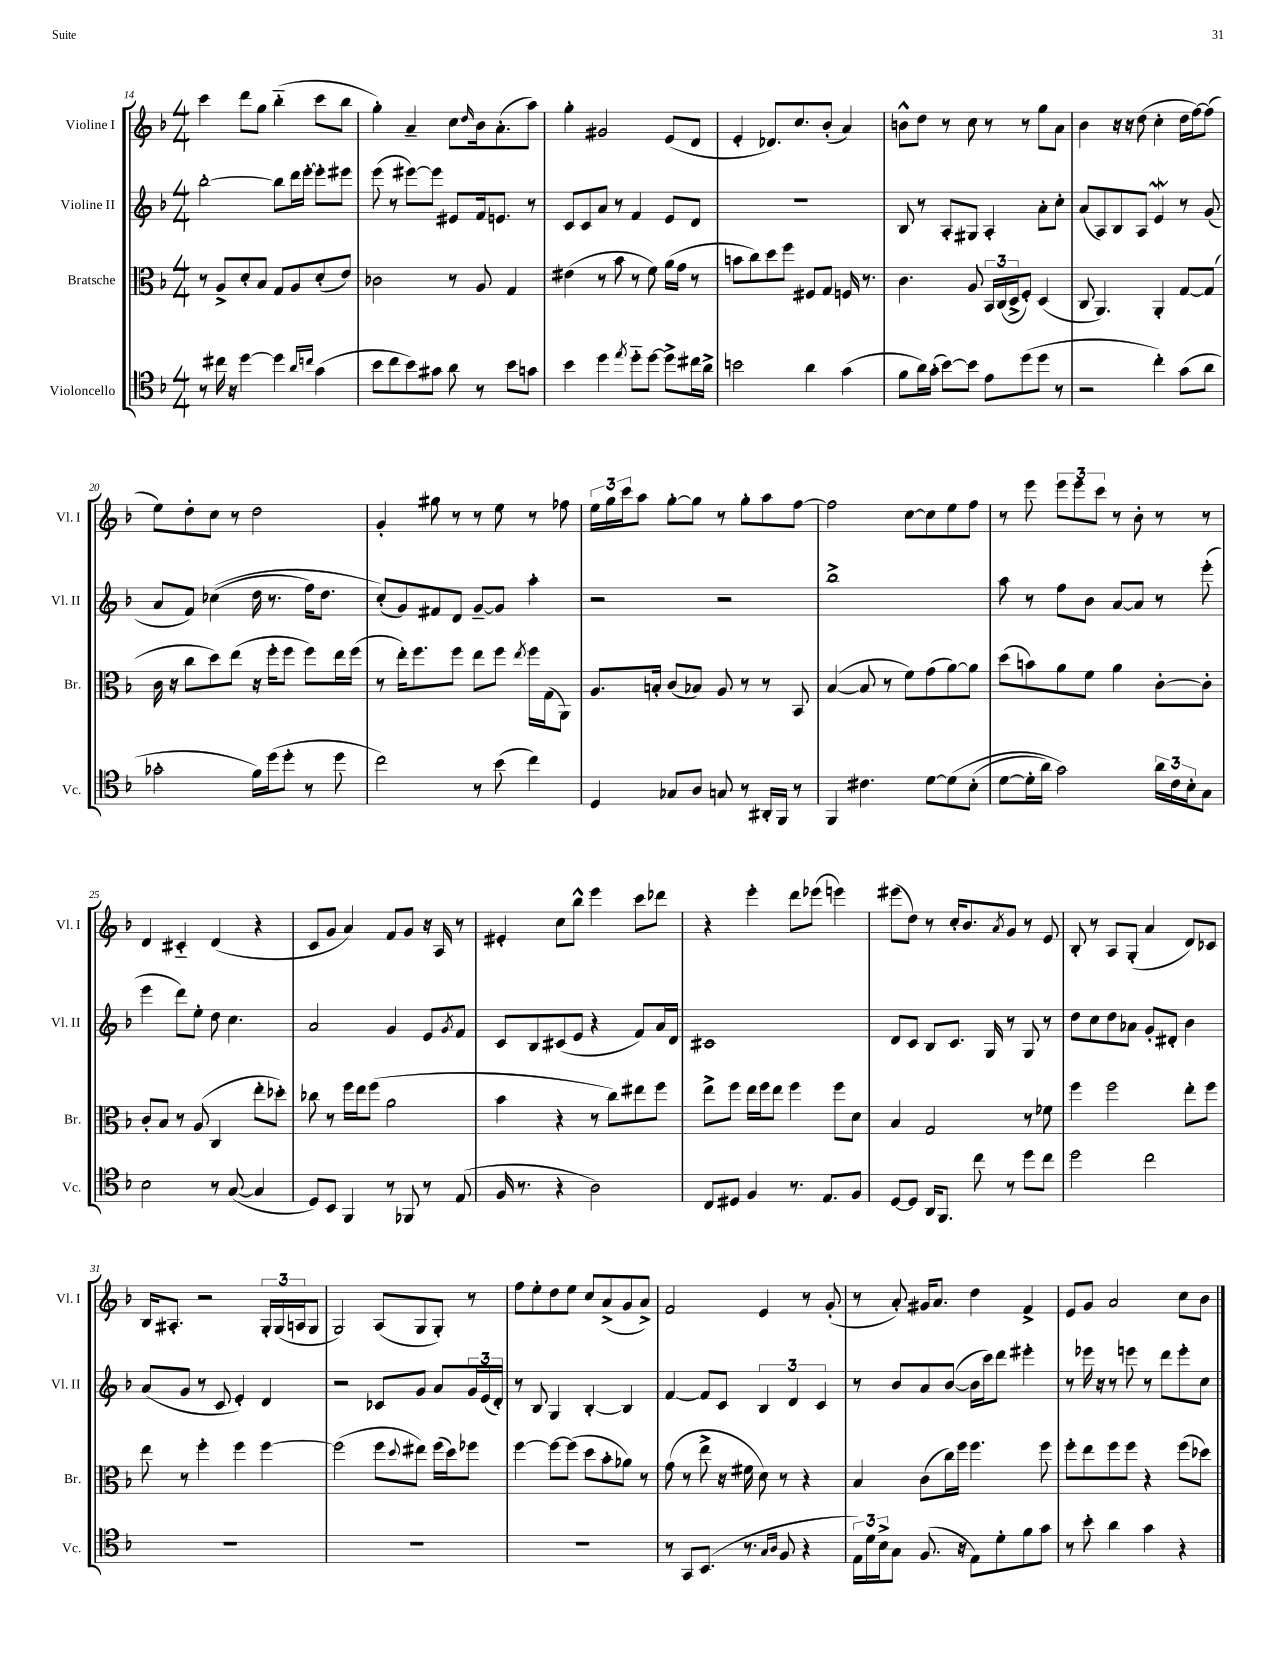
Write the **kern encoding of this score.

**kern	**kern	**kern	**kern
*part4	*part3	*part2	*part1
*staff4	*staff3	*staff2	*staff1
*I"Violoncello	*I"Bratsche	*I"Violine II	*I"Violine I
*I'Vc.	*I'Br.	*I'Vl. II	*I'Vl. I
*clefC4	*clefC3	*clefG2	*clefG2
*k[b-]	*k[b-]	*k[b-]	*k[b-]
*M4/4	*M4/4	*M4/4	*M4/4
=14	=14	=14	=14
8r	8r	[2bb-'\	4ccc\
16cc#X\	8A^/L	.	.
16r	.	.	.
[4dd\	8d'/	.	8ddd\L
.	8B-/J	.	8gg\J
4dd\]	8G/L	8bb-\L]	(4bb-\
.	8A/	16ddd\L	.
.	.	[16eee'\JJ	.
16qqa/LL	.	.	.
16qqccn/JJ	.	.	.
(4g\	(8d'/	8eee'\L]	8ccc\L
.	8e/J)	8eee#X\J	8bb-\J
=15	=15	=15	=15
8b-\L	2c-X\	(8eee\	4gg'\)
8cc\	.	8r	.
8b-\)	.	[8eee#X\L)	4a~/
8g#X\J	.	8eee#\J]	.
8a\	8r	8e#X/L	8cc\L
.	.	.	16qqdd/
8r	8A/	16f/k	16b-\k
.	.	8.en/J	(8.a'\
8b-\L	4G/	.	.
8gn\J	.	8r	8aa\J)
=16	=16	=16	=16
4b-\	(4e#X\	8c/L	4gg'\
.	.	8c/	.
4dd\	8r	8a/J	2g#X/
.	8b-\	8r	.
8qee/	.	.	.
8dd\L	8r	4f/	.
[8dd\J	8f\)	.	.
8dd^\L]	(16a\LL	8e/L	(8e/L
.	16g\JJ	.	.
16cc#X\L	8r	8d/J	8d/J
16a^\JJ	.	.	.
=17	=17	=17	=17
2bn\	8bn\L	1r	4e'/
.	8cc\)	.	.
.	8dd\	.	8.d-X/L)
.	8ff\J	.	.
.	.	.	8.cc/
4a\	8F#X/L	.	.
.	8G/J	.	(8b-'/J
(4g\	16Fn/	.	4a/)
.	8.r	.	.
=18	=18	=18	=18
8f\L	4.c\	8B-/	8bn^^\L
16a\L)	.	8r	8dd\J
(16g'\JJ	.	.	.
[8b-\L)	.	8A'/L	8r
8b-\J]	8A/	8G#X/J	8cc\
8e\L	24BB-/LL	4A'/	8r
.	(24C/	.	.
.	24D^/J	.	.
(8dd\	8F'/J)	.	8r
8dd\J	(4D/	8a'\L	8gg\L
8r	.	8cc'\J	8a\J
=19	=19	=19	=19
2r	8C/	(8a/L	4b-\
.	4.AA/)	8A/)	.
.	.	8B-/	16r
.	.	.	16r
.	.	8A/J	(8dd\
4cc'\)	4AA'/	4eW/	4cc'\
(8g\L	[8G/L	8r	16dd\LL
.	.	.	[16ff\J)
8a\J	(8G/J]	(8g/	(8ff\J]
!!LO:LB:g=z
=20	=20	=20	=20
2g-X'\	16c\	8a/L	8ee\L)
.	16r	.	.
.	8cc\L	8f/J)	8dd'\
.	8dd\)	((4cc-X\	8cc\J
.	(8ee\J	.	8r
16f\LL)	16r	16dd\	2dd\
(16dd\J	16ff'\KL	8.r	.
8dd'\J	8ff\J	.	.
8r	8ff\L)	16ff\KL)	.
.	.	8.dd\J	.
8dd\	16ee\L	.	.
.	(16ff\JJ	.	.
=21	=21	=21	=21
2cc\)	8r	(8cc'/L)	4g'/
.	16ee'\KL)	8g/)	.
.	8.ff\	.	.
.	.	8f#X/	8gg#X\
.	8ff\J	8d/J	8r
8r	8ee\L	[8g~/L	8r
(8b-\	8ff\J	8g/J]	8ee\
.	8qee/	.	.
4cc\)	16ff\LL	4aa'\	8r
.	(16G\J	.	.
.	8AA\J)	.	8ff-X\
=22	=22	=22	=22
4D/	8.A/L	2r	24ee\LL
.	.	.	24gg\
.	.	.	24ccc\J
.	.	.	8aa\J
.	16Bn'/Jk	.	.
8G-X/L	(8c/L	.	[8gg'\L
8A/J	8B-X/J)	.	8gg\J]
8Gn/	8A/	2r	8r
8r	8r	.	8gg'\L
16AA#X'/LL	8r	.	8aa\
16FF/JJ	.	.	.
8r	8BB-/	.	[8ff\J
=23	=23	=23	=23
4FF/	([4B-/	1bb-^	2ff\]
4.c#X\	8B-/]	.	.
.	8r	.	.
.	8f\L)	.	[8cc\L
[8d\L	(8g\	.	8cc\]
(8d\]	[8a\)	.	8ee\
(8B-'\J	8a\J]	.	8ff\J
=24	=24	=24	=24
[8d\L	(8dd\L	8aa\	8r
16d'\L]	8bn\)	8r	8eee\
16a\JJ)	.	.	.
2g\)	8a\	8ff\L	12eee\L
.	.	.	12eee\
.	8f\J	8b-\J	.
.	.	.	12ccc\J
.	4a\	[8a/L	8r
.	.	8a/J]	8b-'\
24a\LL	[8c'\L	8r	8r
24c\	.	.	.
24B-'\J	.	.	.
8G\J	8c'\J]	(8eee'\	8r
!!LO:LB:g=z
=25	=25	=25	=25
2B-\	8c'/L	4eee\	4d/
.	8B-/J	.	.
.	8r	8ddd\L)	4c#X/
.	(8A/	8ee'\J	.
8r	4C/	8dd\	(4d/
([8G/	.	4.cc\	.
4G/]	8ee'\L	.	4r
.	8dd-X'\J)	.	.
=26	=26	=26	=26
8D/L)	8cc-X\	2a/	8c/L
8BB-/J	8r	.	8g/J
4FF/	16ff\LL	.	4a/)
.	16ee\J	.	.
.	(8ff\J	.	.
8r	2a\	4g/	8f/L
8FF-X/	.	.	8g/J
8r	.	8e/L	16r
.	.	.	16A/
.	.	8qg/	.
(8E/	.	8f/J	8r
=27	=27	=27	=27
16F/	4b-\	8c/L	4e#X'/
8.r	.	.	.
.	.	8B-/	.
4r	4r	(8c#X/	8cc\L
.	.	8e/J	8bb-^^\J
2A\)	8r	4r	4eee\
.	8cc\L)	.	.
.	8ee#X\	8f/L)	8ccc\L
.	8ff\J	16a/L	8ddd-X\J
.	.	16d/JJ	.
=28	=28	=28	=28
8C/L	8ee^\L	1c#X	4r
8D#X/J	8ff\J	.	.
4F/	16ee\LL	.	4eee'\
.	16ff\J	.	.
.	8ee\J	.	.
8.r	4ff\	.	8ddd\L
.	.	.	(8eee-X\J
8.E/L	.	.	.
.	8ff\L	.	4eeen\)
8F/J	8d\J	.	.
=29	=29	=29	=29
[8D/L	4B-/	8d/L	(8eee#X\L
8D/J]	.	8c/J	8dd\J)
16AA/KL	2G/	8B-/L	8r
8.FF/J	.	.	.
.	.	8.c/J	16cc'/KL
.	.	.	8.b-/
8cc\	.	.	.
.	.	16G/	.
.	.	.	8qa/
8r	.	8r	8g/J
8dd\L	8r	8G/	8r
8cc\J	8f-X\	8r	8e/
=30	=30	=30	=30
2dd\	4ff\	8dd\L	8B-'/
.	.	8cc\	8r
.	2ff\	8dd\	8A/L
.	.	8a-X\J	(8G'/J
2cc\	.	8g'/L	4a/
.	.	8d#X'/J	.
.	8ee'\L	4b-\	8d/L)
.	8ff\J	.	8c-X/J
!!LO:LB:g=z
=31	=31	=31	=31
1r	8ee\	(8a/L	16B-/KL
.	.	.	8.A#X'/J
.	8r	8g/J	.
.	4ff'\	8r	2r
.	.	8c/	.
.	4ff\	4e'/)	.
.	[4ff\	4d/	24G'/LL
.	.	.	(24G/
.	.	.	24An/J
.	.	.	8G/J
=32	=32	=32	=32
1r	(2ff\]	2r	2G/)
.	8ff\L	8c-X/L	(8A/L
.	8qqdd/	.	.
.	8ee#X\J)	8g/J	8G/
.	(16ff\LL	8a/L	8G'/J)
.	16dd\J)	.	.
.	8ff-X\J	24g/L	8r
.	.	(24e/	.
.	.	24d'/JJ)	.
=33	=33	=33	=33
1r	[4ff\	8r	8ff\L
.	.	8B-/	8ee'\
.	8ff\L_	4G/	8dd\
.	(8ff\J]	.	8ee\J
.	8dd\L	[4B-'/	8cc/L
.	8b-'\	.	(8a^/
.	8a-X\J)	4B-/]	8g/
.	8r	.	8a^/J)
=34	=34	=34	=34
8r	(8g\	[4f/	2f/
8GG/L	8r	.	.
(8.BB-/J	8ee^\	8f/L]	.
.	16r	8c/J	.
8.r	16f#X\	.	.
.	8d\)	6B-/	4e/
16qqG/LL	.	.	.
16qqA/JJ	.	.	.
8F/	8r	.	.
.	.	6d/	.
4r	4r	.	8r
.	.	6c/	.
.	.	.	(8g'/
=35	=35	=35	=35
24E\LL)	4B-/	8r	8r
24d\	.	.	.
24B-^\J	.	.	.
8G\J	.	8b-/L	8a'/)
(8.F/	(8c\L	8a/	16g#X/KL
.	.	.	8.a/J
.	16cc\L)	([8b-/J	.
16r	16ff\JJ	.	.
8E\L)	4.ff\	16b-\LL]	4dd\
.	.	16ccc\J)	.
8d'\	.	8ddd\J	.
8f\	.	4eee#X'\	4f^/
8g\J	8ff\	.	.
=36	=36	=36	=36
8r	8ff'\L	8r	8e/L
8b-'\	8ee\	16eee-X\	8g/J
.	.	16r	.
4a\	8ff\	8r	2a/
.	8ff\J	8eeen\	.
4g\	4r	8r	.
.	.	8ddd\L	.
4r	(8ff\L	8eee'\	8cc\L
.	8dd-X\J)	8cc\J	8b-\J
==	==	==	==
*-	*-	*-	*-
